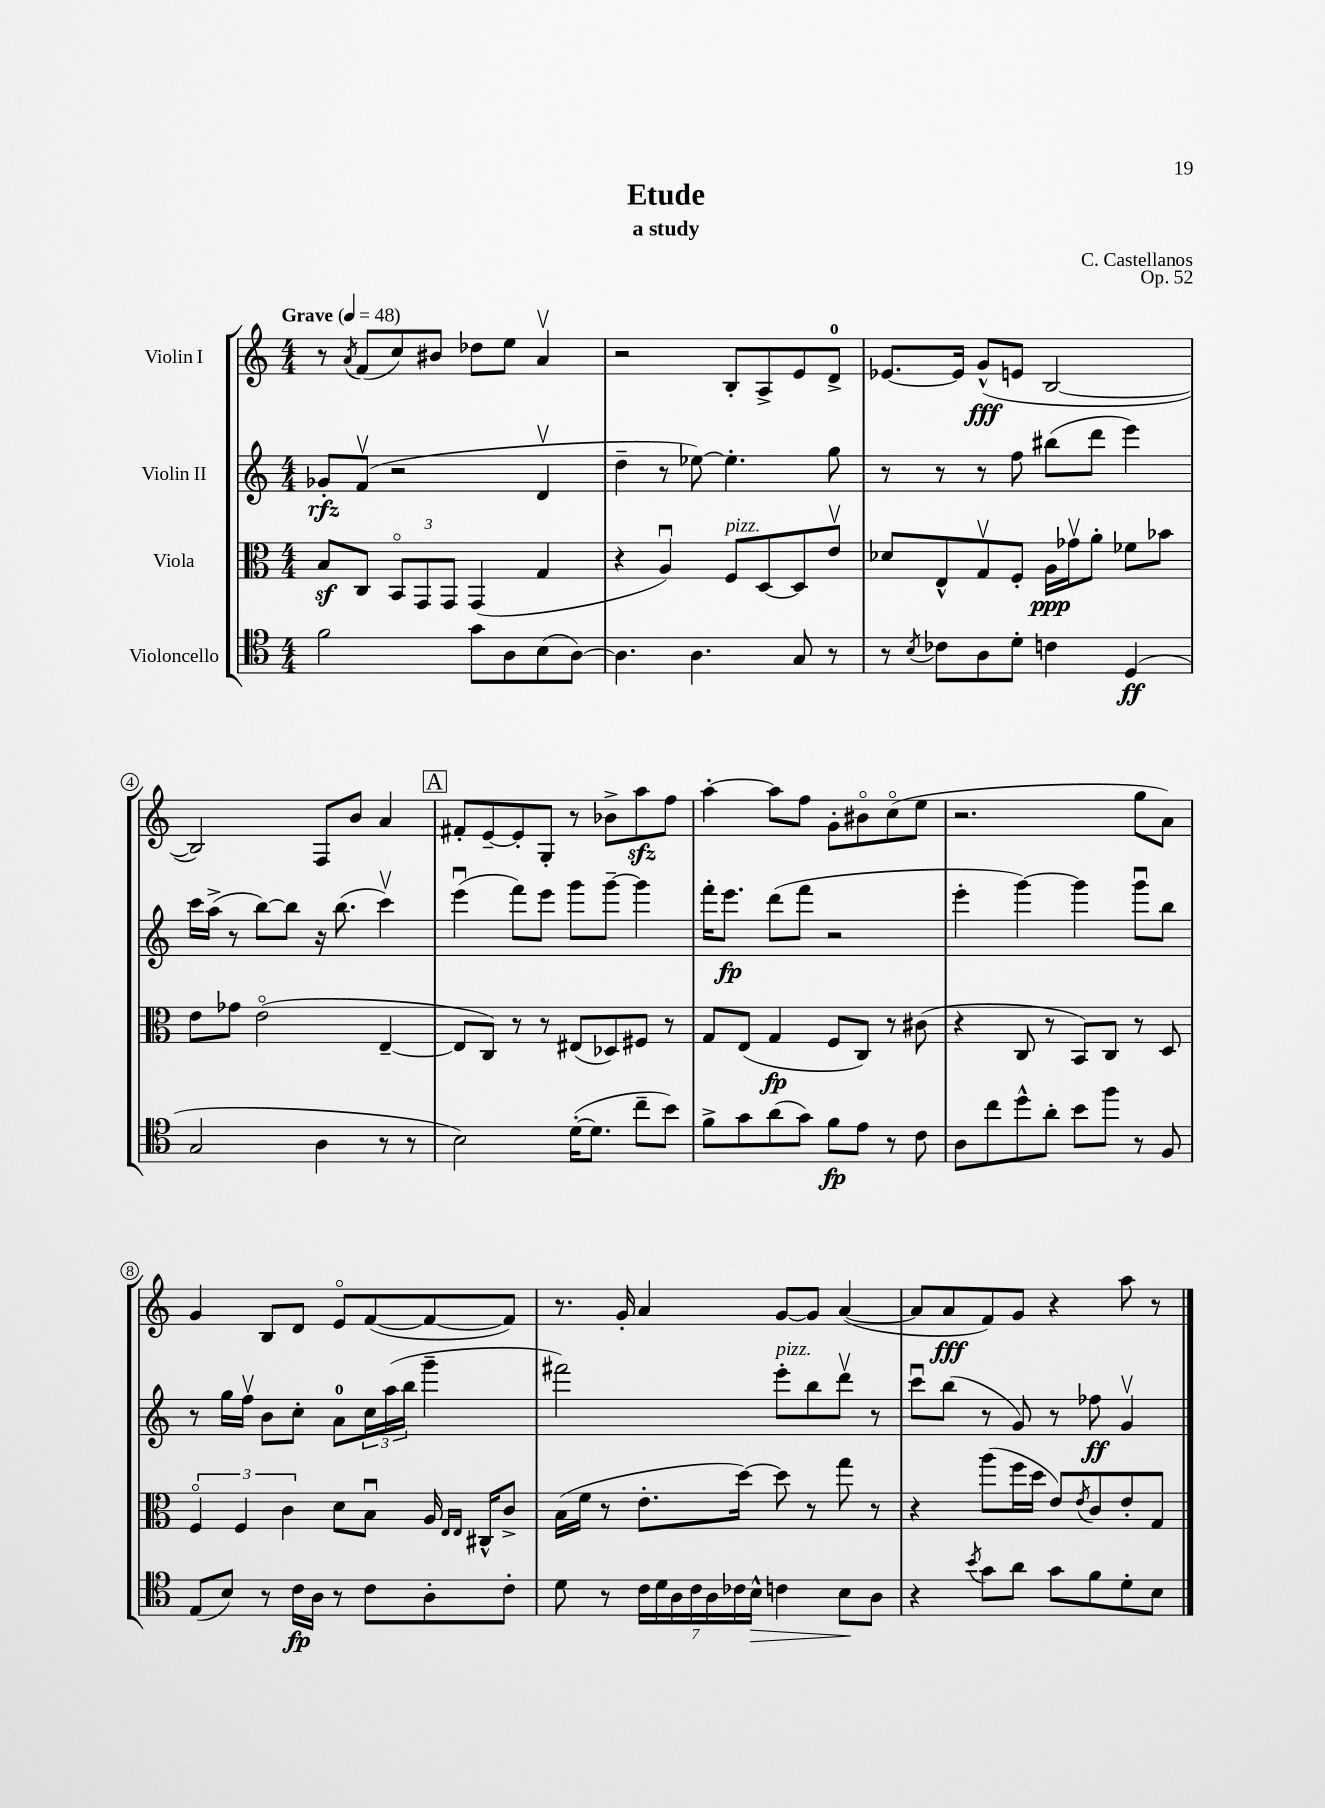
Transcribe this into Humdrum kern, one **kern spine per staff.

**kern	**dynam	**kern	**dynam	**kern	**dynam	**kern	**dynam
*part4	*part4	*part3	*part3	*part2	*part2	*part1	*part1
*staff4	*staff4	*staff3	*staff3	*staff2	*staff2	*staff1	*staff1
*I"Violoncello	*	*I"Viola	*	*I"Violin II	*	*I"Violin I	*
*clefC4	*	*clefC3	*	*clefG2	*	*clefG2	*
*k[]	*	*k[]	*	*k[]	*	*k[]	*
*M4/4	*	*M4/4	*	*M4/4	*	*M4/4	*
*MM48	*	*MM48	*	*MM48	*	*MM48	*
=1	=1	=1	=1	=1	=1	=1	=1
!	!	!	!	!	!	!LO:TX:a:B:t=Grave	!
2f\	.	8Bz/L	.	8g-X'/L	rfz	8r	.
.	.	.	.	.	.	8qa/	.
.	.	8C/J	.	(8fv/J	.	(8f/L	.
.	.	12BB/L	.	2r	.	8cc/)	.
.	.	12GG/	.	.	.	.	.
.	.	.	.	.	.	8b#X/J	.
.	.	12GG/J	.	.	.	.	.
8g\L	.	(4GG/	.	.	.	8dd-X\L	.
8A\	.	.	.	.	.	8ee\J	.
(8B\	.	4G/	.	4dv/	.	4av/	.
[8A\J)	.	.	.	.	.	.	.
=2	=2	=2	=2	=2	=2	=2	=2
4.A\]	.	4r	.	4dd~\	.	2r	.
.	.	4Au/)	.	8r	.	.	.
4.A\	.	.	.	[8ee-X\)	.	.	.
!	!	!LO:TX:a:i:t=pizz.	!	!	!	!	!
.	.	8F/L	.	4.ee-'\]	.	8B'/L	.
.	.	[8D/	.	.	.	8A^/	.
8G/	.	8D/]	.	.	.	8e/	.
8r	.	8ev/J	.	8gg\	.	8d^/J	.
=3	=3	=3	=3	=3	=3	=3	=3
8r	.	8d-X/L	.	8r	.	[8.e-X/L	.
8qB/	.	.	.	.	.	.	.
8c-X\L	.	8E^^/	.	8r	.	.	.
.	.	.	.	.	.	16e-/Jk]	.
8A\	.	8Gv/	.	8r	.	(8g^^/L	fff
8d'\J	.	8F'/J	.	8ff\	.	8en/J	.
4cn\	.	16A\LL	ppp	(8bb#X\L	.	[2B/	.
.	.	16g-Xv\J	.	.	.	.	.
.	.	8a'\J	.	8ddd\J	.	.	.
(4D/	ff	8f-X\L	.	4eee\)	.	.	.
.	.	8b-X\J	.	.	.	.	.
!!LO:LB:g=z
=4	=4	=4	=4	=4	=4	=4	=4
2G/	.	8e\L	.	16ccc\LL	.	2B/])	.
.	.	.	.	(16aa^\JJ	.	.	.
.	.	8g-X\J	.	8r	.	.	.
.	.	(2e\	.	[8bb\L)	.	.	.
.	.	.	.	8bb\J]	.	.	.
4A\	.	.	.	16r	.	8F/L	.
.	.	.	.	(8.bb\	.	.	.
.	.	.	.	.	.	8b/J	.
8r	.	[4E~/	.	4cccv\)	.	4a/	.
8r	.	.	.	.	.	.	.
!!LO:REH:place=s1:t=A
=5	=5	=5	=5	=5	=5	=5	=5
2B\)	.	8E/L]	.	(4eeeu\	.	8f#X'/L	.
.	.	8C/J)	.	.	.	[8e~/	.
.	.	8r	.	8fff\L)	.	8e'/]	.
.	.	8r	.	8eee\J	.	8G'/J	.
([16d'\KL	.	(8E#X/L	.	8ggg\L	.	8r	.
8.d\J]	.	.	.	.	.	.	.
.	.	8D-X/)	.	[8ggg~\J	.	8b-X^\L	.
8cc~\L	.	8F#X/J	.	4ggg\]	.	8aazz\	.
8b\J)	.	8r	.	.	.	8ff\J	.
=6	=6	=6	=6	=6	=6	=6	=6
8f^\L	.	8G/L	.	16fff'\KL	.	[4aa'\	.
.	.	.	.	8.eee\J	fp	.	.
8g\	.	(8E/J	.	.	.	.	.
(8a\	.	4G/	fp	(8ddd\L	.	8aa\L]	.
8g\J)	.	.	.	8fff\J	.	8ff\J	.
8f\L	fp	8F/L	.	2r	.	8g'\L	.
8e\J	.	8C/J)	.	.	.	8b#X\	.
8r	.	8r	.	.	.	(8cc\	.
8c\	.	(8c#X\	.	.	.	8ee\J	.
=7	=7	=7	=7	=7	=7	=7	=7
8A\L	.	4r	.	4eee'\	.	2.r	.
8cc\	.	.	.	.	.	.	.
8dd^^\	.	8C/	.	[4ggg\)	.	.	.
8a'\J	.	8r	.	.	.	.	.
8b\L	.	8BB/L)	.	4ggg\]	.	.	.
8ff\J	.	8C/J	.	.	.	.	.
8r	.	8r	.	8gggu\L	.	8gg\L	.
8F/	.	8D/	.	8bb\J	.	8a\J)	.
!!LO:LB:g=z
=8	=8	=8	=8	=8	=8	=8	=8
(8E/L	.	6F/	.	8r	.	4g/	.
8B/J)	.	.	.	16gg\LL	.	.	.
.	.	6F/	.	.	.	.	.
.	.	.	.	16ffv\JJ	.	.	.
8r	.	.	.	8b\L	.	8B/L	.
.	.	6c\	.	.	.	.	.
16c\LL	fp	.	.	8cc'\J	.	8d/J	.
16A\JJ	.	.	.	.	.	.	.
8r	.	8d\L	.	8a\L	.	8e/L	.
8c\L	.	8Bu\J	.	24cc\L	.	([8f/	.
.	.	.	.	(24aa\	.	.	.
.	.	.	.	24bb\JJ	.	.	.
8A'\	.	16A/	.	4ggg~\	.	8f/_	.
.	.	16qqE/LL	.	.	.	.	.
.	.	16qqE/JJ	.	.	.	.	.
.	.	16C#X^^/KL	.	.	.	.	.
8c'\J	.	8c^/J	.	.	.	8f/J])	.
=9	=9	=9	=9	=9	=9	=9	=9
8d\	.	(16B\LL	.	2fff#X\)	.	8.r	.
.	.	16f\JJ	.	.	.	.	.
8r	.	8r	.	.	.	.	.
.	.	.	.	.	.	16g'/	.
28c\LL	.	8.e'\L	.	.	.	4a/	.
28d\	.	.	.	.	.	.	.
28A\	.	.	.	.	.	.	.
28c\	.	.	.	.	.	.	.
28A\	.	.	.	.	.	.	.
28c-X\	.	.	.	.	.	.	.
.	.	[16dd\Jk)	.	.	.	.	.
!	!LO:HP:b	!	!	!	!	!	!
28B^^\JJ	>	.	.	.	.	.	.
!	!	!	!	!LO:TX:a:i:t=pizz.	!	!	!
4cn\	.	8dd\]	.	8eee'\L	.	[8g/L	.
.	.	8r	.	8bb\	.	8g/J]	.
8B\L	.	8gg\	.	8dddv\J	.	([4a/	.
8A\J	]	8r	.	8r	.	.	.
=10	=10	=10	=10	=10	=10	=10	=10
4r	.	4r	.	8cccu\L	.	8a/L]	.
.	.	.	.	(8bb\J	.	8a/	fff
8qb/	.	.	.	.	.	.	.
8g\L	.	(8aa\L	.	8r	.	8f/)	.
8a\J	.	16ff\L	.	8g/)	.	8g/J	.
.	.	16dd\JJ	.	.	.	.	.
8g\L	.	8e/L)	.	8r	.	4r	.
.	.	8qe/	.	.	.	.	.
8f\	.	8c/	.	8ff-X\	ff	.	.
8d'\	.	8e'/	.	4gv/	.	8aa\	.
8B\J	.	8G/J	.	.	.	8r	.
==	==	==	==	==	==	==	==
*-	*-	*-	*-	*-	*-	*-	*-
